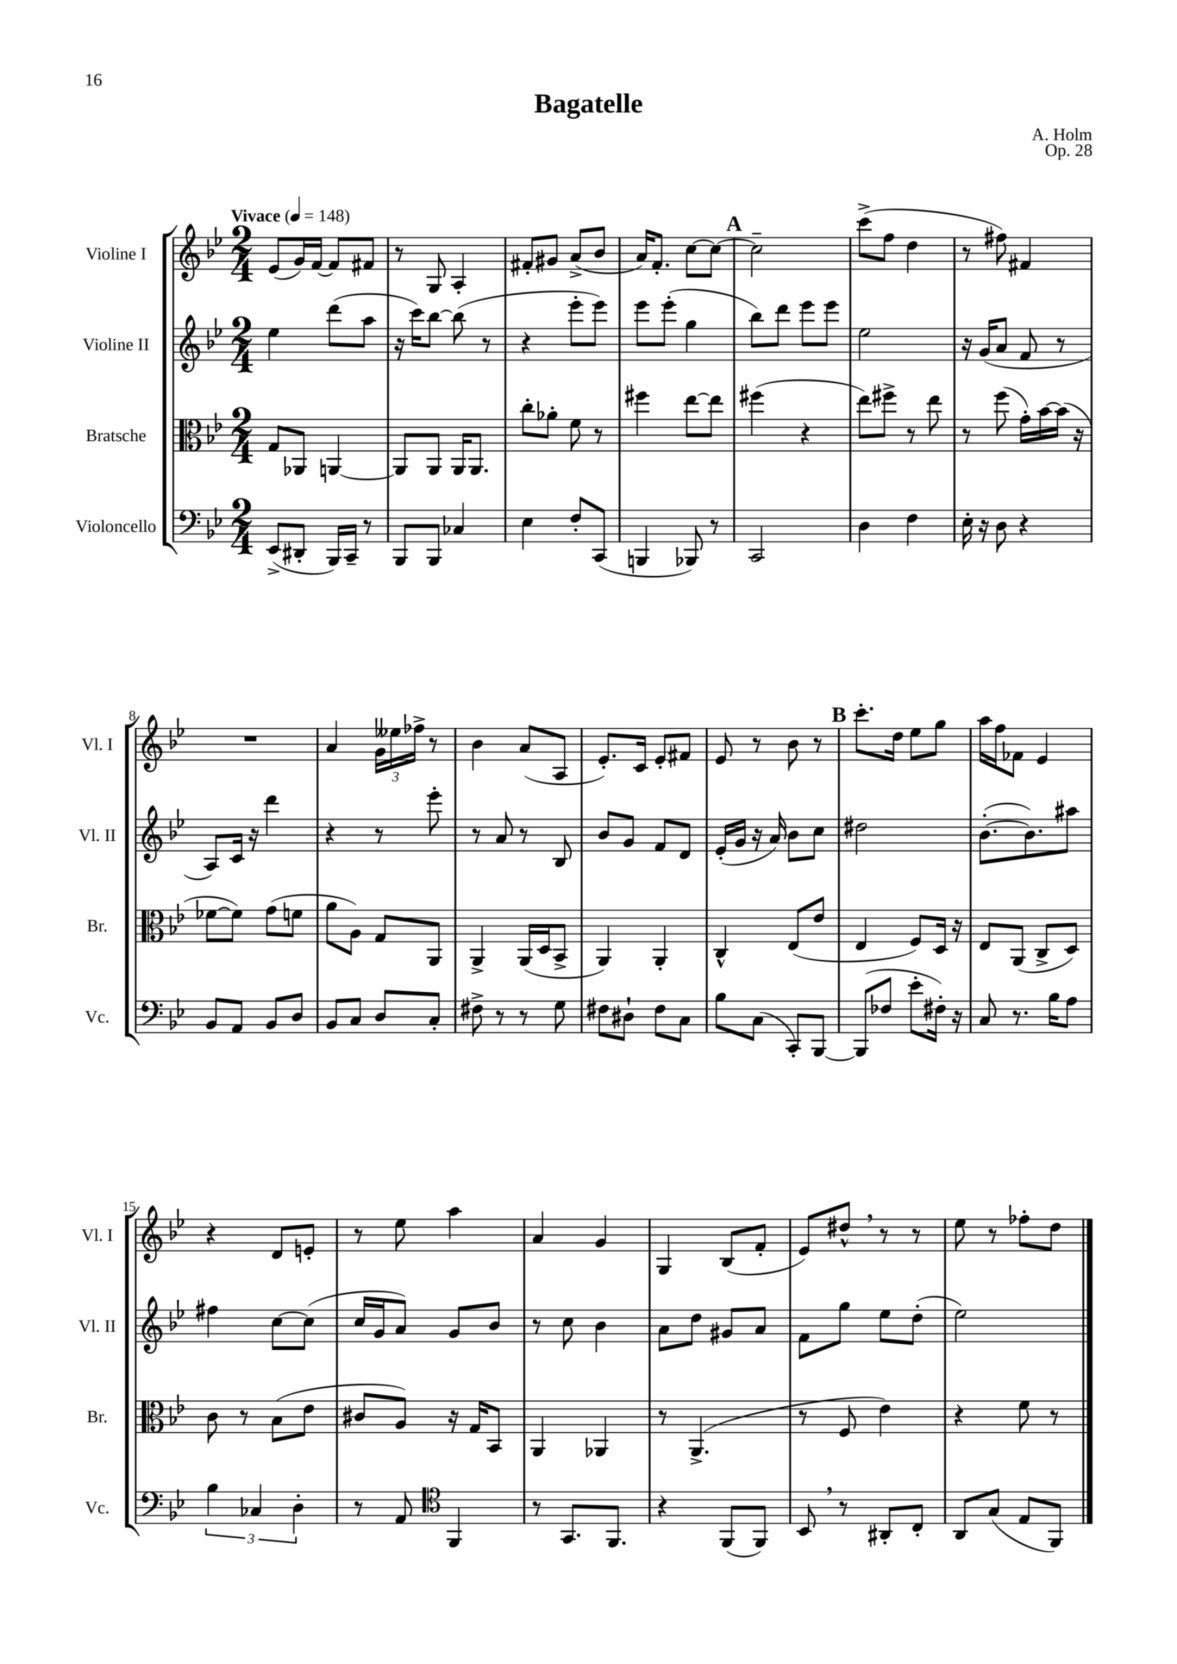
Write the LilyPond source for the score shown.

\header { title = "Bagatelle" composer = "A. Holm" opus = "Op. 28" }
<<
\new StaffGroup <<
\new Staff = "s0" \with { instrumentName = "Violine I" shortInstrumentName = "Vl. I" } {
    \clef treble \key bes \major \numericTimeSignature \time 2/4 \tempo "Vivace" 4 = 148
    ees'8( g'16) f'16~ f'8 fis'8 |
    r8 g8 a4-. |
    fis'8-. gis'8 a'8->( bes'8 |
    a'16) f'8.-. c''8~ c''8~ |
    \mark \markup { \bold "A" } c''2-- |
    c'''8->( f''8 d''4 |
    r8 fis''8) fis'4 |
    R2 |
    a'4 \tuplet 3/2 { g'16 eeses''16 fes''16-> } r8 |
    bes'4 a'8( a8 |
    ees'8.-.) c'16 ees'8-. fis'8 |
    ees'8 r8 bes'8 r8 |
    \mark \markup { \bold "B" } c'''8.-. d''16 ees''8 g''8 |
    a''16 f''16 fes'8 ees'4 |
    r4 d'8 e'8-. |
    r8 ees''8 a''4 |
    a'4 g'4 |
    g4 bes8( f'8-. |
    ees'8) dis''8-^ \breathe r8 r8 |
    ees''8 r8 fes''8-. d''8 \bar "|." |
}
\new Staff = "s1" \with { instrumentName = "Violine II" shortInstrumentName = "Vl. II" } {
    \clef treble \key bes \major \numericTimeSignature \time 2/4
    ees''4 d'''8( a''8 |
    r16 c'''16) bes''8~ bes''8( r8 |
    r4 ees'''8-. ees'''8) |
    ees'''8 ees'''8-.( g''4 |
    \mark \markup { \bold "A" } bes''8) d'''8 ees'''8 ees'''8 |
    ees''2 |
    r16 g'16( a'8 f'8 r8 |
    a8) c'16 r16 d'''4 |
    r4 r8 ees'''8-. |
    r8 a'8 r8 bes8 |
    bes'8 g'8 f'8 d'8 |
    ees'16-.( g'16 r16 a'16) bes'8 c''8 |
    \mark \markup { \bold "B" } dis''2 |
    bes'8.~-.( bes'8.) ais''8 |
    fis''4 c''8~ c''8( |
    c''16 g'16 a'8) g'8 bes'8 |
    r8 c''8 bes'4 |
    a'8 d''8 gis'8 a'8 |
    f'8 g''8 ees''8 d''8-.( |
    ees''2) \bar "|." |
}
\new Staff = "s2" \with { instrumentName = "Bratsche" shortInstrumentName = "Br." } {
    \clef alto \key bes \major \numericTimeSignature \time 2/4
    g8 aes,8 a,4~ |
    a,8 a,8 a,16 a,8. |
    c''8-. aes'8-. f'8 r8 |
    fis''4 ees''8~ ees''8 |
    \mark \markup { \bold "A" } fis''4( r4 |
    ees''8) fis''8-> r8 ees''8 |
    r8 f''8( g'16-.) bes'16~ bes'16( r16 |
    fes'8~ fes'8) g'8( f'8 |
    a'8 a8) g8 a,8 |
    a,4-> a,16( d16 bes,8-> |
    a,4) a,4-. |
    c4-^ ees8( ees'8 |
    \mark \markup { \bold "B" } ees4 f8) d16 r16 |
    ees8 a,8( c8-> d8) |
    c'8 r8 bes8( ees'8 |
    cis'8 a8) r16 g16 bes,8 |
    a,4 aes,4 |
    r8 a,4.->( |
    r8 f8 ees'4) |
    r4 f'8 r8 \bar "|." |
}
\new Staff = "s3" \with { instrumentName = "Violoncello" shortInstrumentName = "Vc." } {
    \clef bass \key bes \major \numericTimeSignature \time 2/4
    ees,8->( dis,8-. bes,,16) c,16-- r8 |
    bes,,8 bes,,8 ces4 |
    ees4 f8-. c,8( |
    b,,4 bes,,8) r8 |
    \mark \markup { \bold "A" } c,2 |
    d4 f4 |
    ees16-. r16 d8 r4 |
    bes,8 a,8 bes,8 d8 |
    bes,8 c8 d8 c8-. |
    fis8-> r8 r8 g8 |
    fis8 dis8-! fis8 c8 |
    bes8 c8( c,8-.) bes,,8~ |
    \mark \markup { \bold "B" } bes,,8( fes8 ees'8-. fis16-.) r16 |
    c8 r8. bes16 a8 |
    \tuplet 3/2 { bes4 ces4 d4-. } |
    r8 a,8 \clef tenor f,4 |
    r8 g,8. f,8. |
    r4 f,8( f,8) |
    bes,8 \breathe r8 ais,8-. c8-. |
    a,8 g8( ees8 f,8) \bar "|." |
}
>>
>>
